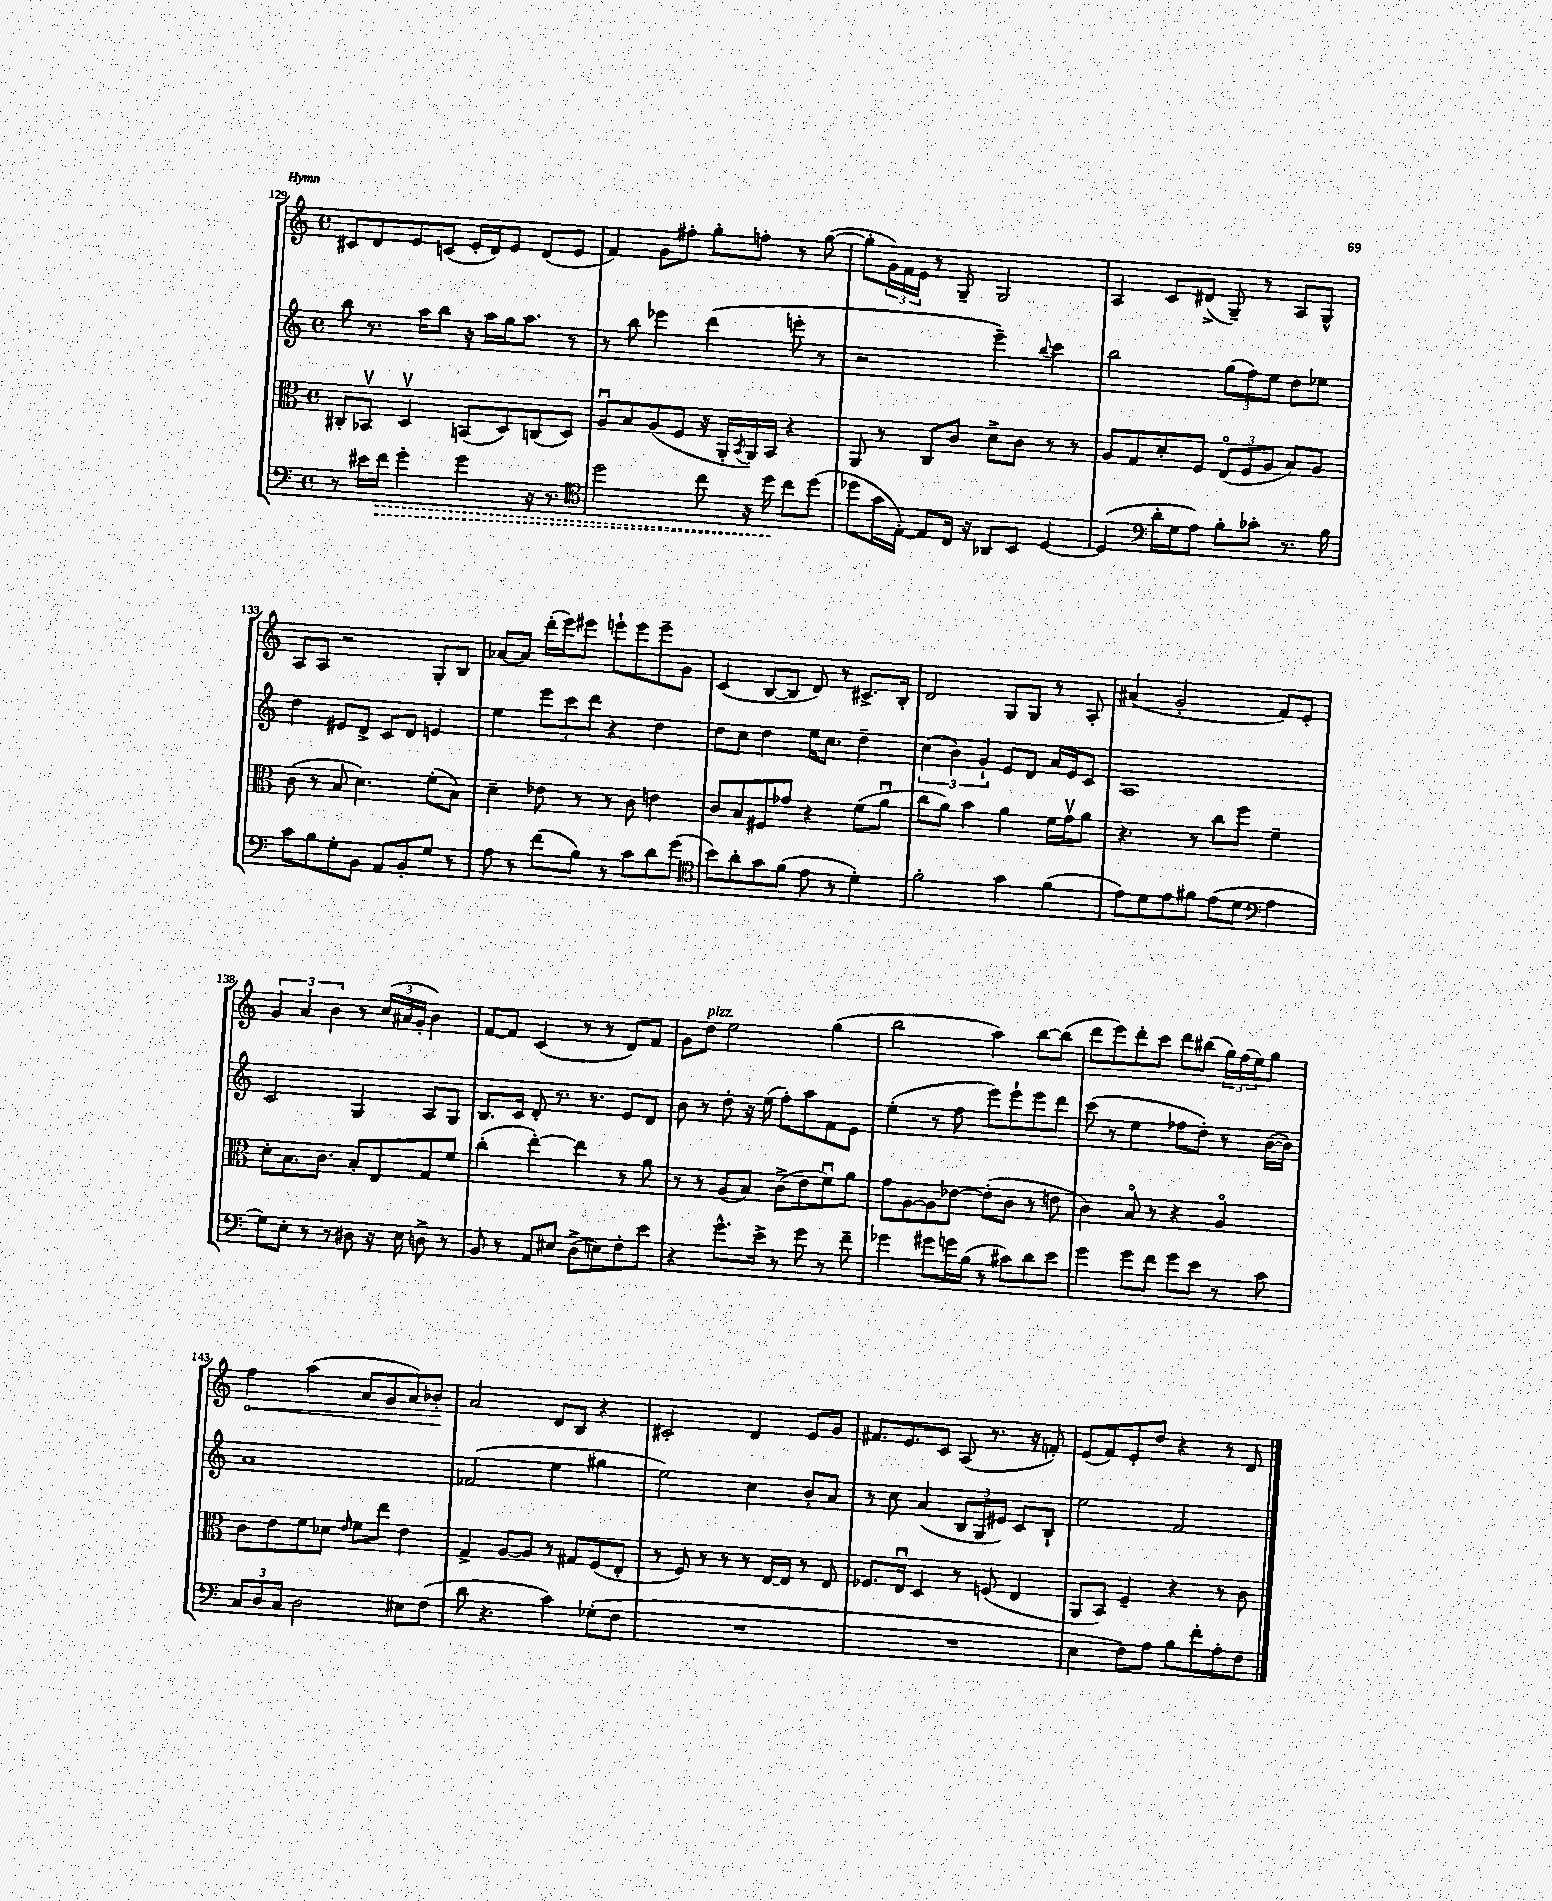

**kern	**kern	**kern	**kern
*staff4	*staff3	*staff2	*staff1
*clefF4	*clefC3	*clefG2	*clefG2
*k[]	*k[]	*k[]	*k[]
*M4/4	*M4/4	*M4/4	*M4/4
*met(c)	*met(c)	*met(c)	*met(c)
8r	8C#'	8bb	8c#
16e#	8BB-v	8.r	8d
16f	.	.	.
4g'	4Dv	.	8e
.	.	16aa	.
.	.	8bb	(8c
4g	(8BB	16r	16e'
.	.	16aa	16d)
.	8D)	16gg	8e
.	.	8.aa	.
16r	(8C	.	(8d
8.r	.	.	.
.	8D)	8r	8e
=	=	=	=
*clefC4	*	*	*
2dd	8Au	8r	4f)
.	8B	8bb	.
.	(8A	4eee-	8g
.	8F	.	8ff#'
8cc	16r	(4ddd	8gg'
.	16AA'	.	.
.	8qBB	.	.
16r	16AA)	.	8ff'
16dd	16BB	.	.
8cc	4r	8eee'	8r
(8dd	.	8r	([8gg
=	=	=	=
8dd-	8AA	2r	8gg']
16g	8r	.	24g)
.	.	.	24f
[16E')	.	.	.
.	.	.	24e
8E]	8C	.	8r
16C	8c	.	8G~
16r	.	.	.
8AA-	8d^	4eee~)	2G
8BB	8c	.	.
.	.	8qqbb	.
[4D	8r	4ccc	.
.	8r	.	.
=	=	=	=
(4D]	8A	2bb	4A
.	8G	.	.
*clefF4	*	*	*
16d'	8d'	.	8c
16G	.	.	.
8A)	8F	.	(8d#^
8B'	(12Eo	(12gg	8G~)
.	12F	12ff)	.
8c-'	.	.	8r
.	12A	12ee	.
8.r	8B)	8dd	8A
.	8A	8ee-	8G^^
16B	.	.	.
=	=	=	=
8c	(8c	4dd	8A
8B	8r	.	8A
8G'	8B	8e#	2r
8BB	4.d)	8d^	.
8AA	.	8c	.
8BB'	.	8d	.
8G	(8f'	4e	8G'
8r	8B)	.	8B
=	=	=	=
8A	4d~	4ee	[8a-
8r	.	.	8a-]
(8f	8e-	12eee	(16ddd'
.	.	.	16eee)
.	.	12ccc	.
8B)	8r	.	8eee#
.	.	12ddd	.
8r	8r	4r	8eee`
8c	8c	.	8eee
8d	4e	4dd	8eee~
(8g	.	.	8g
=	=	=	=
*clefC4	*	*	*
8b)	8c	8dd	(4c
8a'	8B	8cc	.
8g	8F#	4dd	[8B
(8f	8g-	.	8B]
8e	4r	16ee	8d)
.	.	8.cc	.
8r	.	.	8r
4d')	(8f	4dd~	8.c#^
.	8au	.	.
.	.	.	16B'
=	=	=	=
2f'	8cc	(6cc	2d
.	8a)	.	.
.	.	6b)	.
.	4b	.	.
.	.	6g`	.
4g	4a	8e	8G
.	.	8d	8G
(4f	16f	16a	8r
.	16gv	16e	.
.	8a	8c	8A'
=	=	=	=
8e)	4.r	1A	(4a#
8d	.	.	.
8e	.	.	2g'
8f#	8r	.	.
(8e	8cc	.	.
8d	8ff	.	.
*clefF4	*	*	*
4A	4f~	.	8f)
.	.	.	8e'
=	=	=	=
8G)	8d'	2c	6g
8E'	8.B	.	.
.	.	.	6a
8r	.	.	.
.	8.c	.	.
.	.	.	6b
8r	.	.	.
8D#	8B'	4G	8r
16r	8E	.	(24cc
.	.	.	24a#
16E	.	.	.
.	.	.	24g'
8D^	8G	8A	4b)
8r	8f	8G	.
=	=	=	=
8BB	(4cc'	8.B	[8f
8r	.	.	8f]
.	.	16c	.
8AA	[4ee')	8d'	(4c
8E#	.	8.r	.
(8D^	4ee]	.	8r
.	.	8.r	.
8E)	.	.	8r
8F'	8r	8e	8d)
8e	8a	8d	8f
=	=	=	=
4r	8r	8b	8g
.	8r	8r	8dd
8.g^^	(8A	8dd'	2ee
.	8B)	16r	.
16e^	.	(16ee	.
8r	(8c^	8ff')	.
8g	8e	8aa	.
8r	8fu)	8f	(4gg
8f~	8a	8e	.
=	=	=	=
4g-	8g	(4ee'	2bb
.	[8A	.	.
8g#	8A]	8r	.
16g	[8e-	8ff	.
(16B	.	.	.
8r	(8e-']	8eee)	4aa)
8c#)	8c	8eee`	.
8d	8r	8eee	[8bb
8e	8e	8ddd	(8bb]
=	=	=	=
4g	4c)	(8ccc	8ddd
.	.	8r	8eee)
8g	8Bo	4ee	8ddd'
8f	8r	.	8ccc
8g	4r	8ff-	8ddd
8e	.	8dd')	(8bb#
8r	4Ao	8r	24gg)
.	.	.	(24ff
.	.	.	24ee)
8c	.	([16b	8gg
.	.	16b])	.
=	=	=	=
12C	8c	1a	4ff
12D	.	.	.
.	8e	.	.
12C	.	.	.
2D	8f	.	(4aa
.	8d-	.	.
.	16qqe	.	.
.	8f	.	8a
.	8ee	.	8g
8E#	4e	.	8a)
(8F	.	.	8b-'
=	=	=	=
8d	4G^	(2f-	2a
4.r	.	.	.
.	[8A	.	.
.	8A]	.	.
4c)	8r	4ee	8d
.	8G#	.	8B
(8G-'	(8F	4gg#	4r
8F	8E'	.	.
=	=	=	=
1r	8r	2ee)	2c#'
.	8F)	.	.
.	8r	.	.
.	8r	.	.
.	8r	4cc	4d
.	[16E	.	.
.	16E]	.	.
.	8r	8b'	8e
.	8E	8a	8g
=	=	=	=
1r	8.F-	8r	8.f#
.	.	8cc	.
.	16Eu	.	8.e
.	4D	(4a	.
.	.	.	8c
.	8r	12B	(8A
.	.	12G	.
.	(8F	.	8.r
.	.	12e#)	.
.	4E	8c	.
.	.	.	16r
.	.	8B`	8f')
=	=	=	=
4E	8AA	2ee	(8e
.	8BB)	.	8f)
8F)	4F~	.	8e'
8A	.	.	8dd
8B	4r	2f	4r
8f'	.	.	.
8A'	8r	.	8r
8F	8c	.	8d
==	==	==	==
*-	*-	*-	*-
